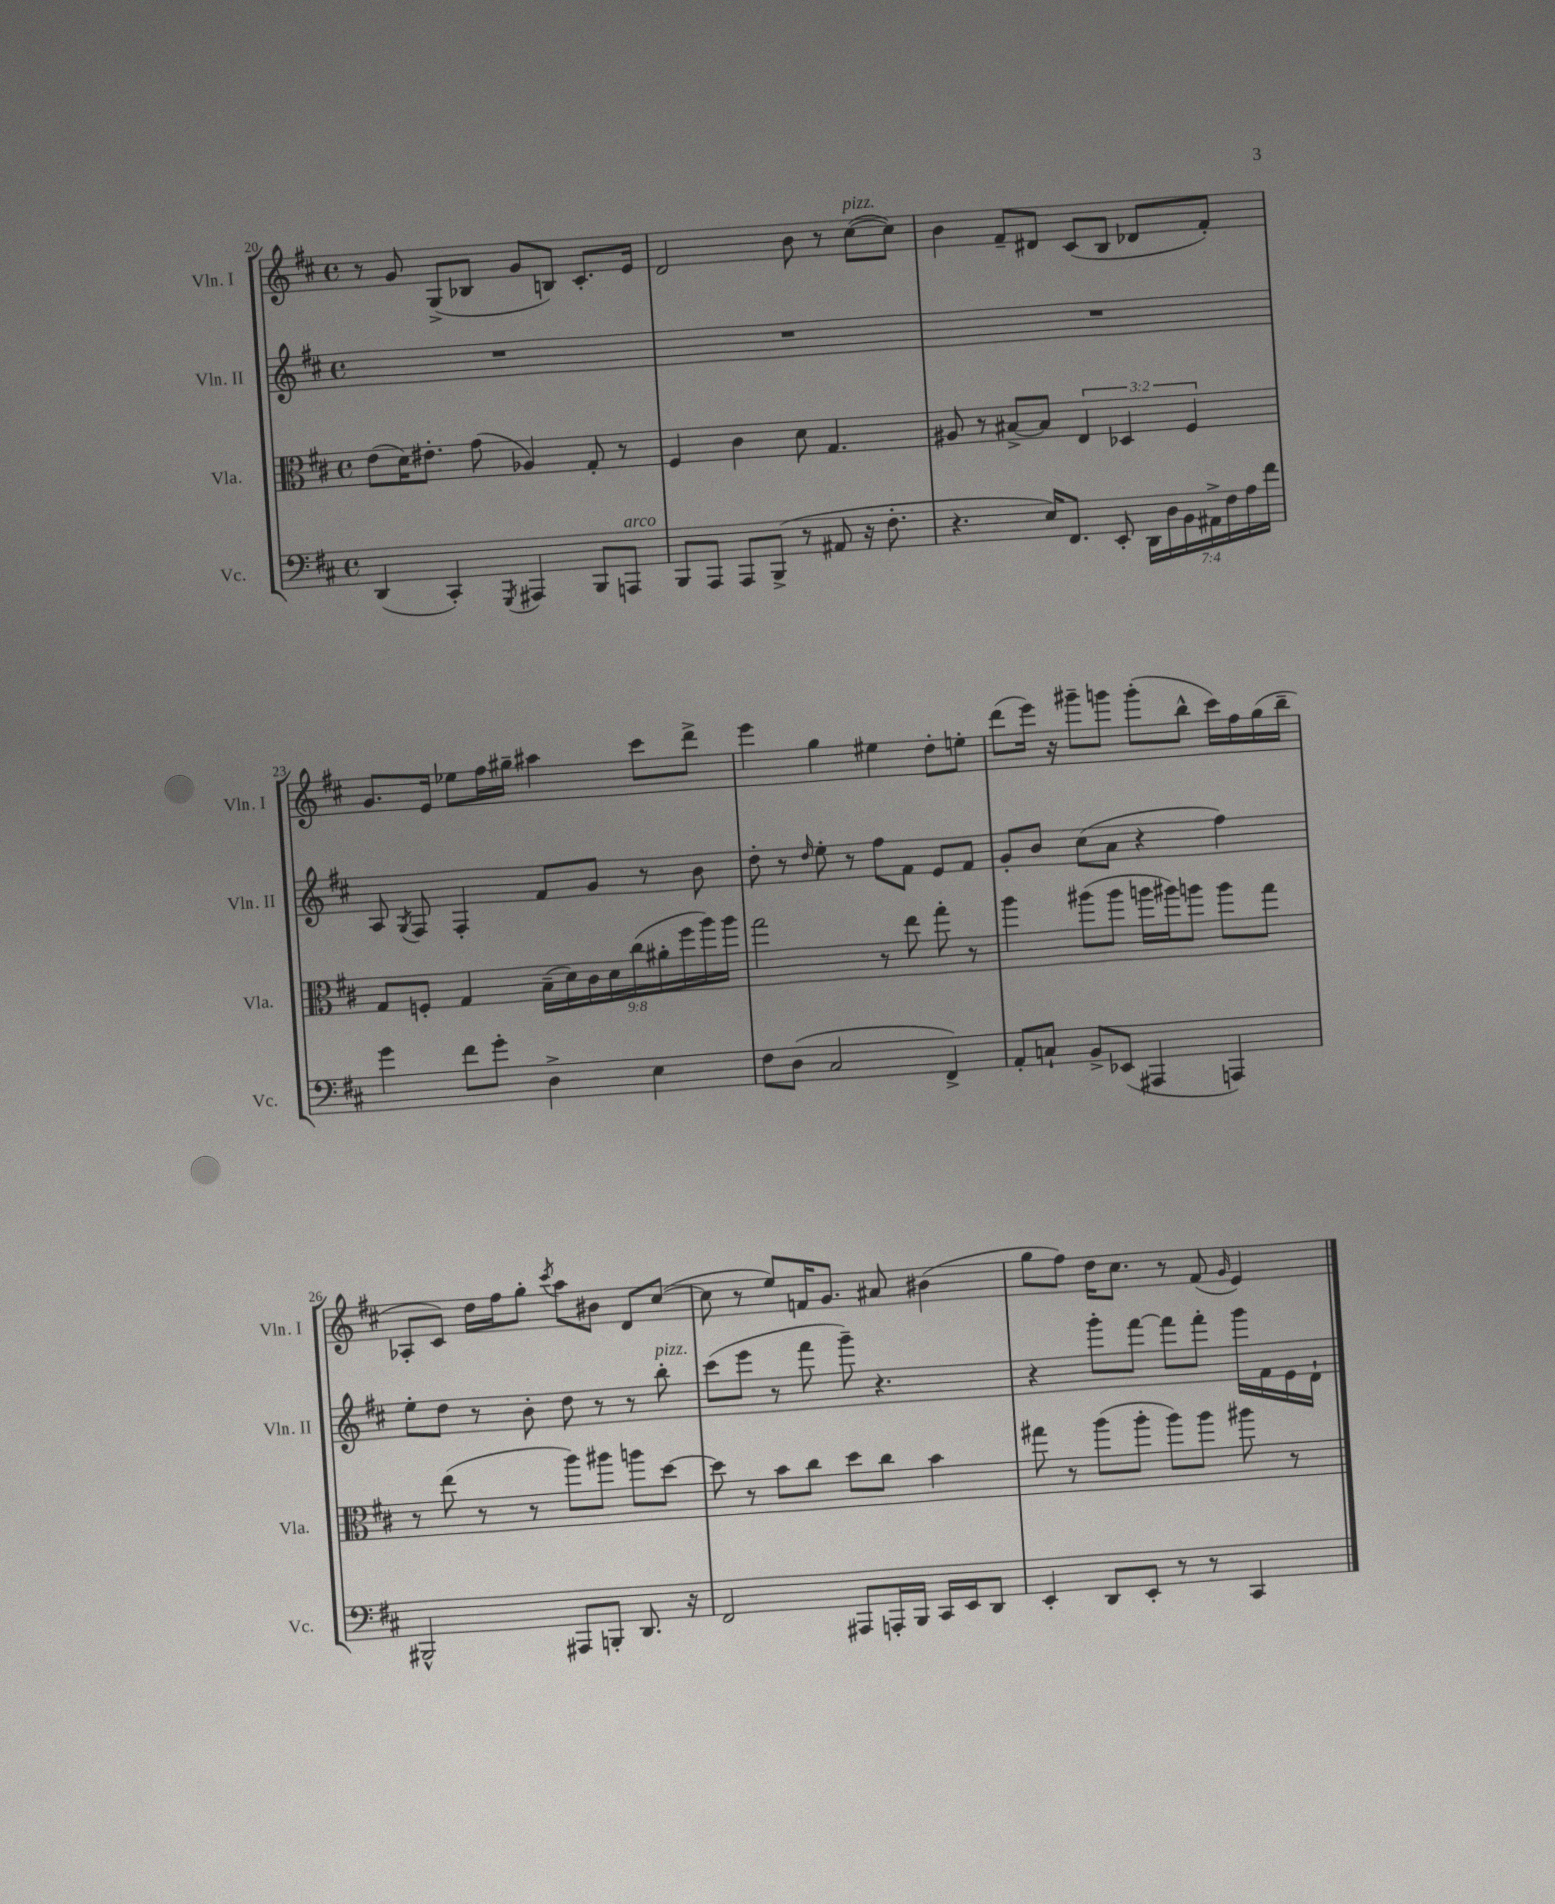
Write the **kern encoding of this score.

**kern	**kern	**kern	**kern
*part4	*part3	*part2	*part1
*staff4	*staff3	*staff2	*staff1
*I"Vc.	*I"Vla.	*I"Vln. II	*I"Vln. I
*I'Vc.	*I'Vla.	*I'Vln. II	*I'Vln. I
*clefF4	*clefC3	*clefG2	*clefG2
*k[f#c#]	*k[f#c#]	*k[f#c#]	*k[f#c#]
*M4/4	*M4/4	*M4/4	*M4/4
*met(c)	*met(c)	*met(c)	*met(c)
=20	=20	=20	=20
(4DD/	(8e\L	1r	8r
.	16d\K)	.	8g/
.	8.e#X'\J	.	.
4CC#'/)	.	.	(8G^/L
.	(8g\	.	8B-X/J
8qGGG/	.	.	.
4AAA#X/	4A-X/)	.	8g/L
.	.	.	8Bn/J)
8BBB/L	8G'/	.	8.c#'/L
!LO:TX:a:i:t=arco	!	!	!
8AAAn/J	8r	.	.
.	.	.	16e/Jk
=21	=21	=21	=21
8BBB/L	4F#/	1r	2d/
8AAA/J	.	.	.
8AAA/L	4c#\	.	.
(8BBB^/J	.	.	.
8r	8d\	.	8b\
8AA#X/	4.G/	.	8r
!	!	!	!LO:TX:a:i:t=pizz.
16r	.	.	([8cc#\L
8.F#'\	.	.	.
.	.	.	8cc#\J])
=22	=22	=22	=22
4.r	8A#X/	1r	4b\
.	8r	.	.
.	[8B#X^/L	.	8f#~/L
16E/KL)	8B#/J]	.	8d#X/J
8.FF#/J	.	.	.
.	6E/	.	(8c#/L
8EE'/	.	.	8B/J
.	6D-X/	.	.
28DD\LL	.	.	8d-X/L
28D\	.	.	.
28BB\	.	.	.
.	6F#/	.	.
28AA#X^\	.	.	.
.	.	.	8f#'/J)
28F#\	.	.	.
28A\	.	.	.
28f#\JJ	.	.	.
!!LO:LB:g=z
=23	=23	=23	=23
4g\	8G/L	8A/	8.g/L
.	.	8qG/	.
.	8Fn'/J	8F#/	.
.	.	.	16e/Jk
8f#\L	4G/	4F#'/	8ee-X\L
8g'\J	.	.	16ff#\L
.	.	.	16gg#X~\JJ
4D^\	(18B~\LL	8f#/L	4aa#X\
.	18d\)	.	.
.	18c#\	.	.
.	.	8g/J	.
.	18d\	.	.
.	(18cc#\	.	.
4E\	.	8r	8ccc#\L
.	18a#X'\	.	.
.	18ff#\	.	.
.	.	8b\	8ddd^\J
.	18aa\)	.	.
.	18aa\JJ	.	.
=24	=24	=24	=24
8F#\L	2gg\	8dd'\	4eee\
(8D\J	.	8r	.
.	.	16qqdd/	.
2C#/	.	8ee'\	4gg\
.	.	8r	.
.	8r	8ff#\L	4ee#X\
.	8ee\	8f#\J	.
4FF#^/)	8gg'\	8e/L	8dd'\L
.	8r	8f#/J	8een'\J
=25	=25	=25	=25
8AA'/L	4aa\	8g'/L	(8ddd\L
8Cn`/J	.	8b/J	16eee\Jk)
.	.	.	16r
8BB^/L	(8aa#X\L	(8cc#\L	8ggg#X~\L
(8EE-X/J	8aa#\J	8a\J	8gggn\J
4AAA#X/	16aan\LL	4r	(8ggg'\L
.	16aa#X\J)	.	.
.	8aan\J	.	8bb^^\J
4AAAn/)	8aa\L	4ff#\)	16ccc#\LL)
.	.	.	16ff#\
.	8gg\J	.	(16gg\
.	.	.	16bb~\JJ
!!LO:LB:g=z
=26	=26	=26	=26
2BBB#X^^/	8r	8ee'\L	8A-X'/L
.	(8ee\	8dd\J	8c#/J)
.	8r	8r	16dd\LL
.	.	.	16ff#\J
.	8r	8b'\	8gg'\J
.	.	.	8qccc#/
8AAA#X/L	8aa\L)	8dd\	8aa\L
8BBBn'/J	8aa#X\J	8r	8b#X\J
8.DD/	8aan\L	8r	8d/L
!	!	!LO:TX:a:i:t=pizz.	!
.	[8dd\J	8bb'\	([8cc#/J
16r	.	.	.
=27	=27	=27	=27
2FF#/	8dd\]	(8ccc#\L	8cc#\]
.	8r	8eee\J	8r
.	8b\L	8r	8ee/L)
.	8cc#\J	8fff#\	16fn/K
.	.	.	8.g/J
8AAA#X/L	8dd\L	8ggg~\)	.
16AAAn'/L	8cc#\J	4.r	8a#X/
16BBB/JJ	.	.	.
16CC#/LL	4b\	.	(4b#X\
16EE/J	.	.	.
8DD/J	.	.	.
=28	=28	=28	=28
4EE'/	8gg#X\	4r	8gg\L
.	8r	.	8ff#\J)
8DD/L	(8aa\L	8ggg'\L	16dd\KL
.	.	.	8.cc#\J
8EE'/J	8aa'\J	[8fff#\J	.
8r	8aa\L)	8fff#\L]	8r
8r	8aa\J	8fff#'\J	(8f#/
.	.	.	16qqg/
4CC#/	8aa#X\	16ggg\LL	4e/)
.	.	16f#\	.
.	8r	16e\	.
.	.	16d`\JJ	.
==	==	==	==
*-	*-	*-	*-
